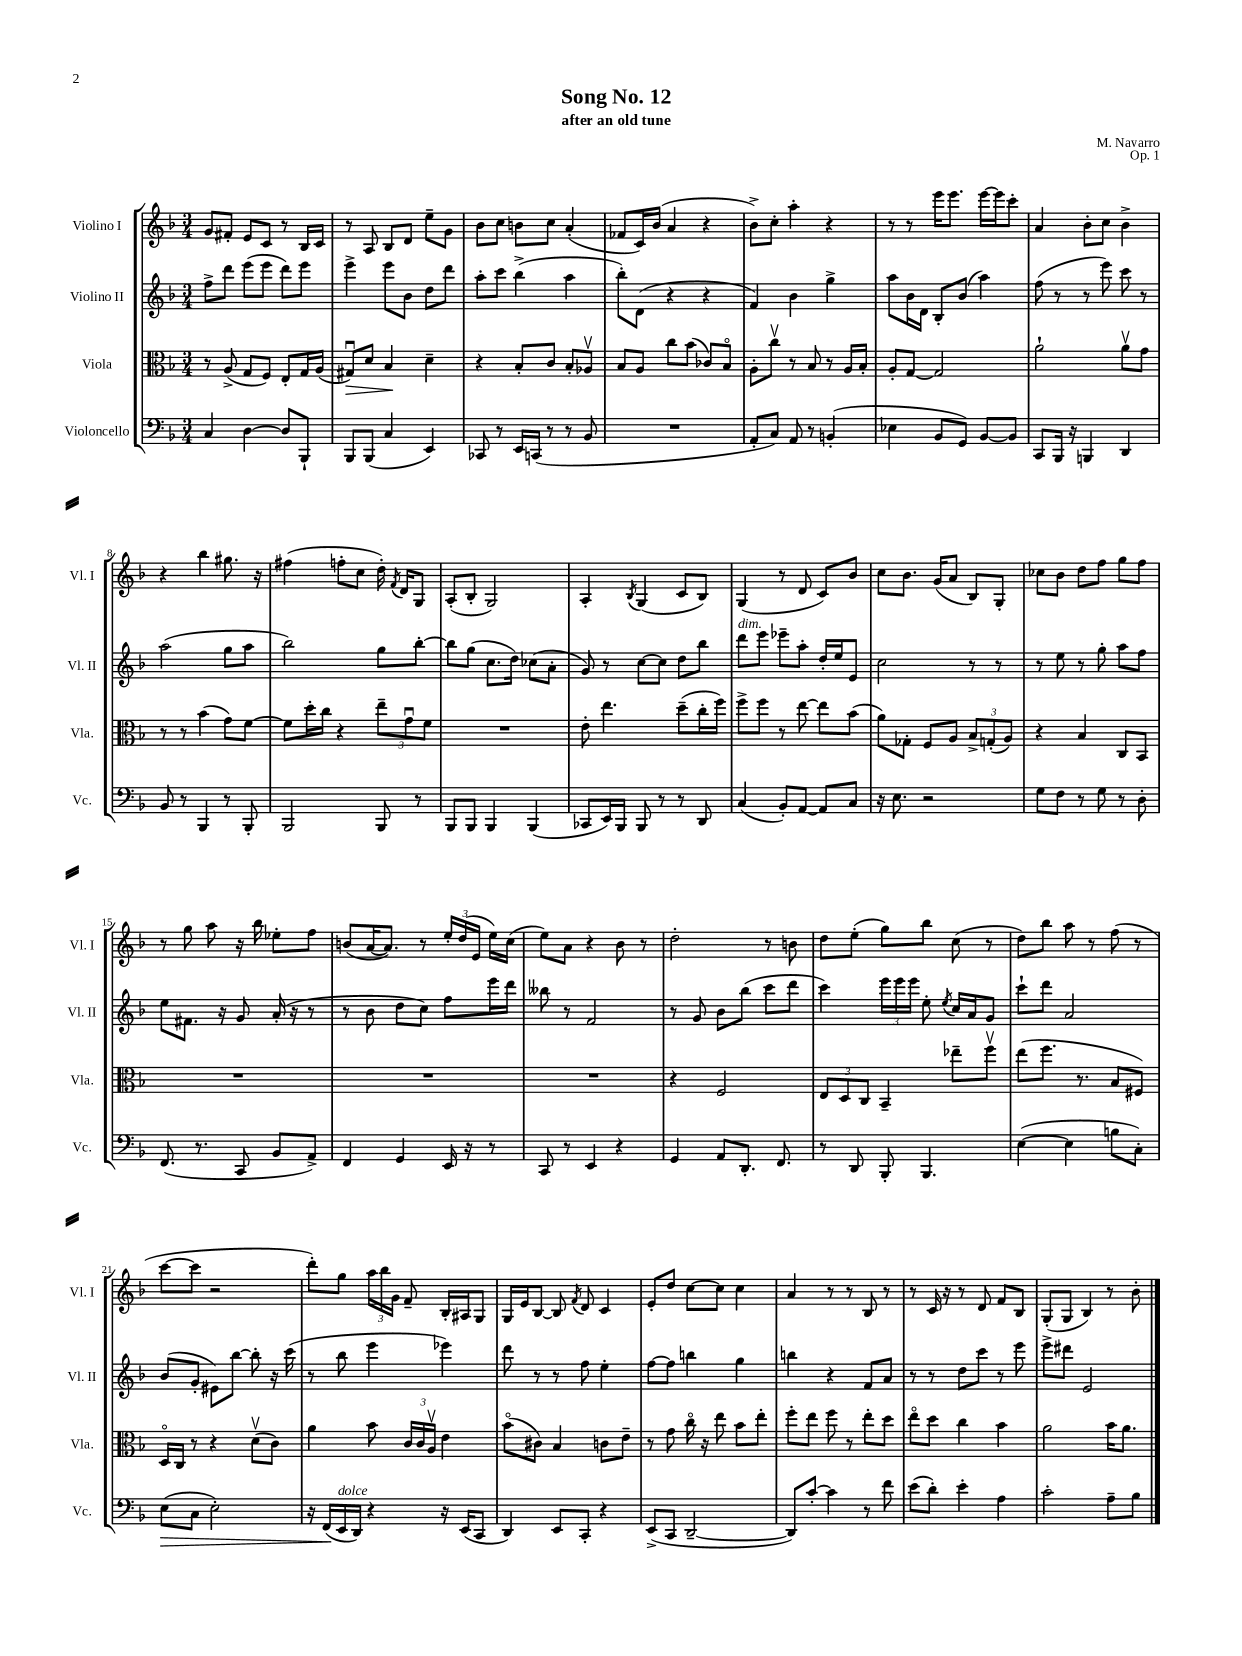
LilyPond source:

\header { title = "Song No. 12" composer = "M. Navarro" subtitle = "after an old tune" opus = "Op. 1" }
<<
\new StaffGroup <<
\new Staff = "s0" \with { instrumentName = "Violino I" shortInstrumentName = "Vl. I" } {
    \clef treble \key f \major \numericTimeSignature \time 3/4
    \autoBeamOff g'8[ fis'8]-. e'8[ c'8] r8 bes16[ c'16] |
    r8 a8 bes8[ d'8] e''8[-- g'8] |
    bes'8[ c''8] b'8[ c''8] a'4-.( |
    fes'8[ c'16) bes'16]( a'4 r4 |
    bes'8[->) c''8]-. a''4-. r4 |
    r8 r8 e'''16[ e'''8.] e'''16[~ e'''16 c'''8]-. |
    a'4 bes'8[-. c''8] bes'4-> |
    r4 bes''4 gis''8. r16 |
    fis''4( f''8[-. c''8] d''16-.) \acciaccatura { f'8 } d'16[ g8] |
    a8[-.( bes8]-. g2) |
    a4-. \acciaccatura { bes8 } g4( c'8[ bes8]) |
    g4( r8 d'8 c'8[) bes'8] |
    c''8[ bes'8.] g'16[( a'8] bes8[) g8]-. |
    ces''8[ bes'8] d''8[ f''8] g''8[ f''8] |
    r8 g''8 a''8 r16 bes''16 ees''8[-. f''8] |
    b'8[( a'16~ a'8.]) r8 \tuplet 3/2 { e''16[-. d''16( e'16] } e''16[) c''16]( |
    e''8[) a'8] r4 bes'8 r8 |
    d''2-. r8 b'8 |
    d''8[ e''8]-.( g''8[) bes''8] c''8( r8 |
    d''8[) bes''8] a''8 r8 f''8( r8 |
    c'''8[~ c'''8] r2 |
    d'''8[-.) g''8] \tuplet 3/2 { a''16[ bes''16 g'16] } f'8-- bes16[-. ais16 g8] |
    g16[ e'16 bes8]~ bes8 \acciaccatura { f'8 } d'8 c'4 |
    e'8[-. d''8] c''8[~ c''8] c''4 |
    a'4 r8 r8 bes8 r8 |
    r8 c'16 r16 r8 d'8 f'8[ bes8] |
    g8[-.( g8] bes4) r8 bes'8-. \bar "|." |
}
\new Staff = "s1" \with { instrumentName = "Violino II" shortInstrumentName = "Vl. II" } {
    \clef treble \key f \major \numericTimeSignature \time 3/4
    \autoBeamOff f''8[-> d'''8] e'''8[( e'''8] d'''8[) e'''8] |
    e'''4-> e'''8[ bes'8] d''8[ d'''8] |
    a''8[-. c'''8] bes''4->( a''4 |
    bes''8[-.) d'8]( r4 r4 |
    f'4) bes'4 g''4-> |
    a''8[ bes'16 d'16] bes8[-. bes'8]( a''4) |
    f''8( r8 r8 e'''8) c'''8 r8 |
    a''2( g''8[ a''8] |
    bes''2) g''8[ bes''8]~-. |
    bes''8[ g''8]( c''8.[ d''16]) ces''8[( a'8]-. |
    g'8) r8 c''8[~ c''8] d''8[ bes''8] |
    d'''8[^\markup { \italic "dim." } e'''8] ees'''8[-- a''8]-. d''16[-. e''16 e'8] |
    c''2 r8 r8 |
    r8 e''8 r8 g''8-. a''8[ f''8] |
    e''8[ fis'8.] r16 g'8 a'16-.( r16 r8 |
    r8 bes'8 d''8[ c''8]) f''8[ e'''16 d'''16] |
    beses''8 r8 f'2 |
    r8 g'8 bes'8[ bes''8]( c'''8[ d'''8] |
    c'''4) \tuplet 3/2 { e'''16[ e'''16 e'''16] } e''8-. \acciaccatura { e''8 } c''16[ a'16 g'8] |
    c'''8[-! d'''8] a'2 |
    bes'8[( g'8]-. eis'8[) bes''8]~ bes''8-. r16 c'''16( |
    r8 bes''8 e'''4 ees'''4) |
    d'''8 r8 r8 f''8 e''4-. |
    f''8[~ f''8] b''4 g''4 |
    b''4 r4 f'8[ a'8] |
    r8 r8 d''8[ c'''8] r8 e'''8 |
    e'''8[-> dis'''8] e'2 \bar "|." |
}
\new Staff = "s2" \with { instrumentName = "Viola" shortInstrumentName = "Vla." } {
    \clef alto \key f \major \numericTimeSignature \time 3/4
    \autoBeamOff r8 a8->( g8[ f8]) e8[-. g16 a16]( |
    gis8[\downbow\>) d'8] bes4\! d'4-- |
    r4 bes8[-. c'8] bes8[-. aes8]\upbow |
    bes8[ a8] c''8[ bes'8]( ces'8[) bes8]\flageolet |
    a8[-. c''8]\upbow r8 bes8 r8 a16[ bes16]-. |
    a8[-. g8]~ g2 |
    a'2-! a'8[\upbow g'8] |
    r8 r8 bes'4( g'8[) f'8]~ |
    f'8[ d''16-. c''16] r4 \tuplet 3/2 { e''8[-- g'8\downbow f'8] } |
    R2. |
    e'8-. e''4. d''8[--( c''16-. f''16]) |
    f''8[-> f''8] r8 e''8~ e''8[ bes'8]( |
    a'8[) ges8]-. f8[ a8] \tuplet 3/2 { bes8[-> g8-.( a8]) } |
    r4 bes4 c8[ bes,8] |
    R2. |
    R2. |
    R2. |
    r4 f2 |
    \tuplet 3/2 { e8[ d8 c8] } bes,4-- ees''8[-- f''8]\upbow |
    e''8[( f''8.] r8. bes8[ fis8]) |
    d16[\flageolet c16] r8 r4 d'8[\upbow( c'8]) |
    a'4 bes'8 \tuplet 3/2 { c'16[ c'16 a16]\upbow } e'4 |
    bes'8[\flageolet( cis'8]) bes4 c'8[ e'8]-- |
    r8 g'8 c''16\flageolet r16 e''8 bes'8[ e''8]-. |
    f''8[-. e''8] f''8 r8 e''8[-. d''8] |
    e''8[\flageolet d''8] c''4 bes'4 |
    a'2 bes'16[ a'8.] \bar "|." |
}
\new Staff = "s3" \with { instrumentName = "Violoncello" shortInstrumentName = "Vc." } {
    \clef bass \key f \major \numericTimeSignature \time 3/4
    \autoBeamOff c4 d4~ d8[ bes,,8]-! |
    bes,,8[ bes,,8]( c4 e,4) |
    ces,8 r8 e,16[ c,16]( r8 r8 bes,8 |
    R2. |
    a,8[-. c8]) a,8 r8 b,4-.( |
    ees4 bes,8[ g,8]) bes,8[~ bes,8] |
    c,8[ bes,,16] r16 b,,4 d,4 |
    bes,8 r8 bes,,4 r8 bes,,8-. |
    bes,,2 bes,,8 r8 |
    bes,,8[ bes,,8] bes,,4 bes,,4( |
    ces,8[ e,16) bes,,16] bes,,8 r8 r8 d,8 |
    c4( bes,8[-.) a,8]~ a,8[ c8] |
    r16 e8. r2 |
    g8[ f8] r8 g8 r8 d8-. |
    f,8.( r8. c,8 bes,8[ a,8]->) |
    f,4 g,4 e,16 r16 r8 |
    c,8 r8 e,4 r4 |
    g,4 a,8[ d,8.]-. f,8. |
    r8 d,8 bes,,8-. bes,,4. |
    e4~( e4 b8[ c8]-.) |
    e8[\>( c8] e2-.) |
    r16 f,16[\!( e,16^\markup { \italic "dolce" } d,16]) r4 r16 e,16[( c,8] |
    d,4) e,8[ c,8]-. r4 |
    e,8[->( c,8] d,2~-- |
    d,8[) c'8]~-. c'4 r8 f'8 |
    e'8[( d'8]-.) e'4-. a4 |
    c'2-. a8[-- bes8] \bar "|." |
}
>>
>>
